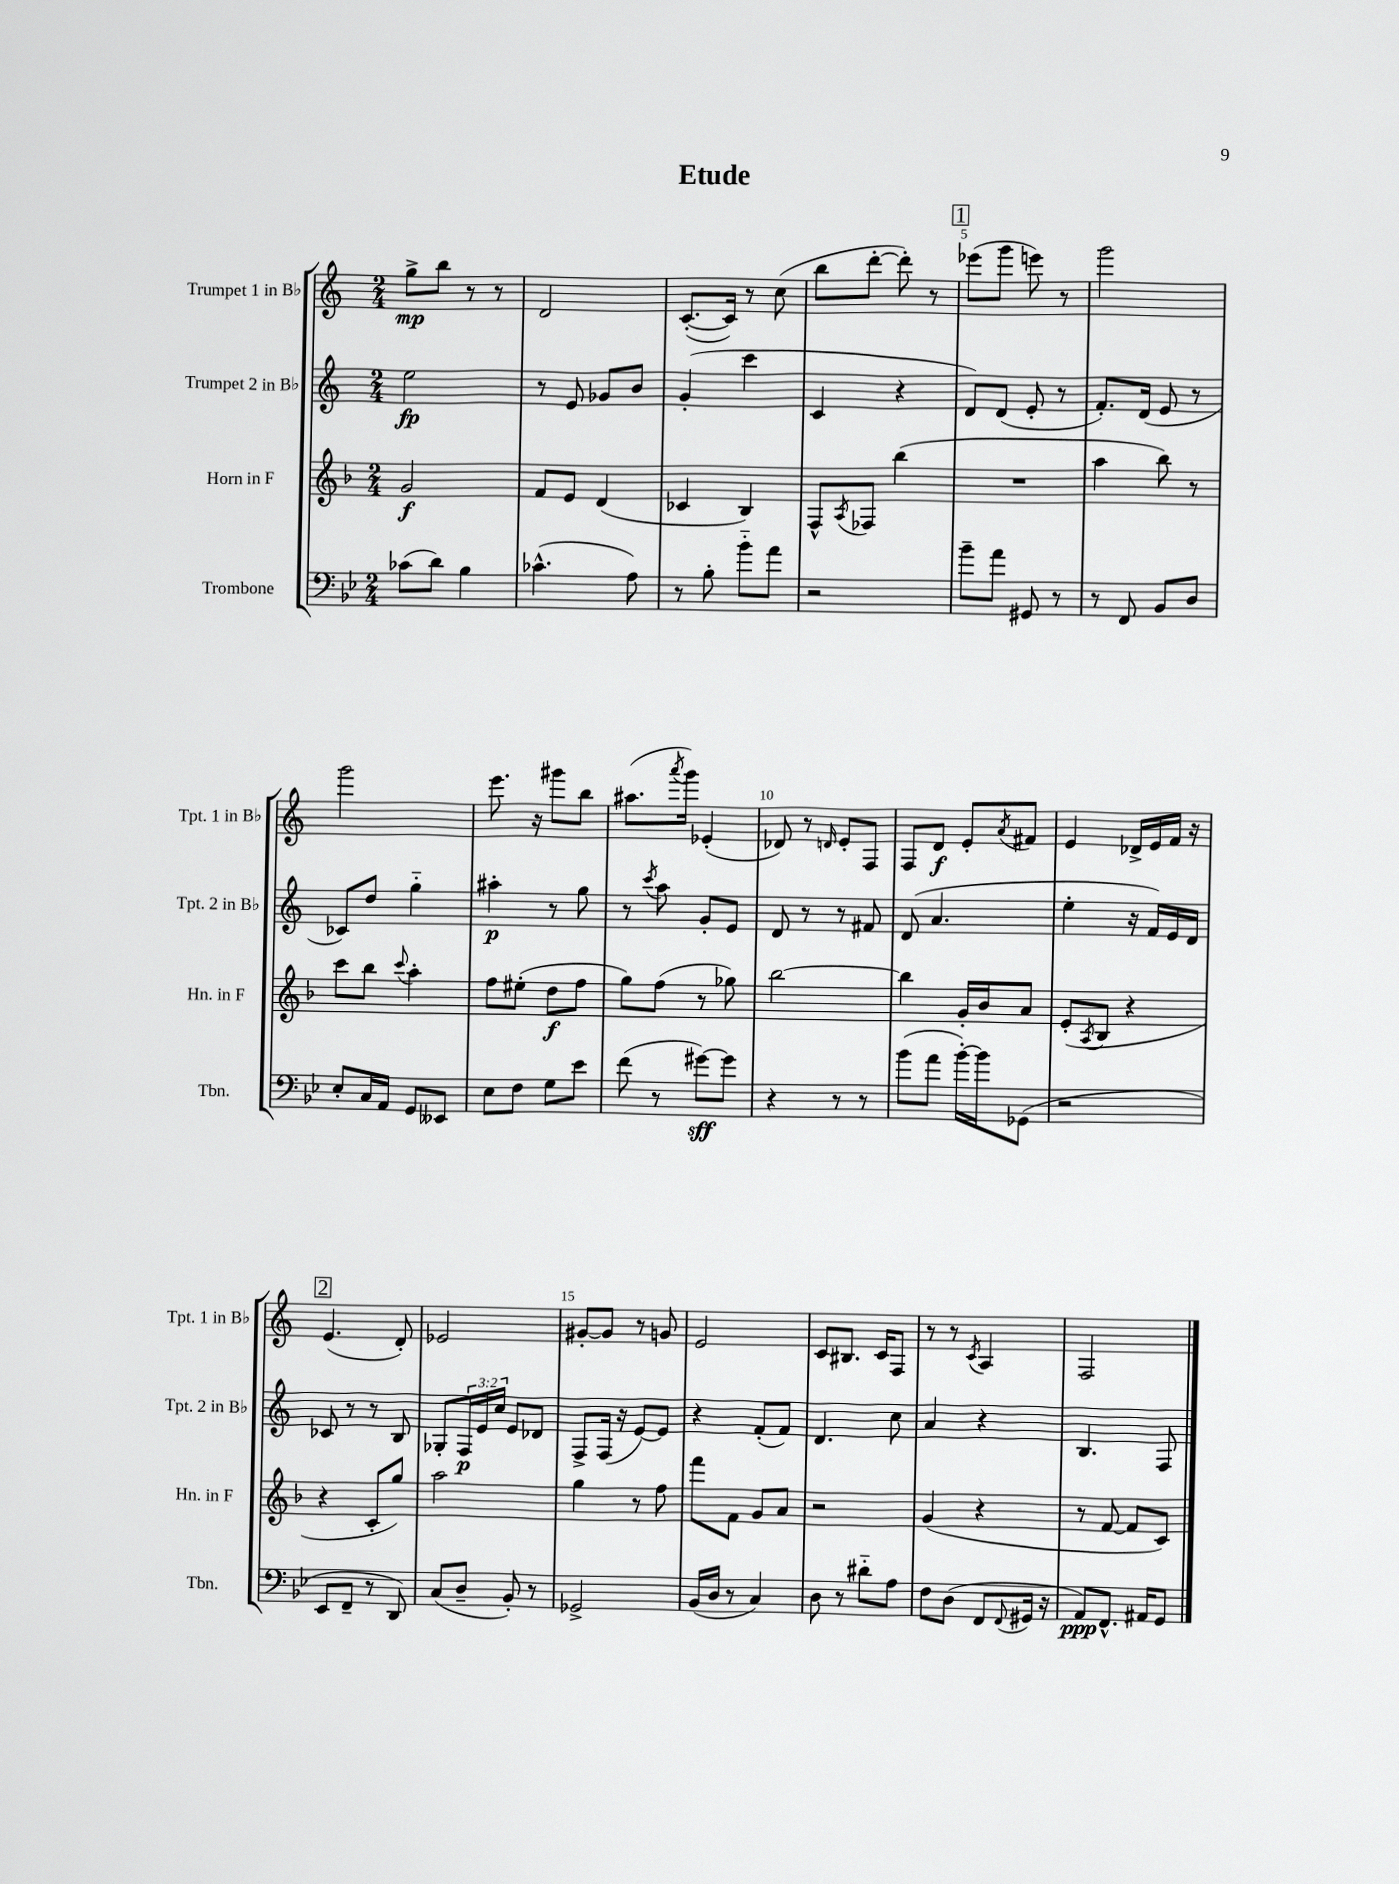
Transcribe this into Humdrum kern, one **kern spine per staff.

**kern	**kern	**kern	**kern
*staff4	*staff3	*staff2	*staff1
*clefF4	*clefG2	*clefG2	*clefG2
*k[b-e-]	*k[b-]	*k[]	*k[]
*M2/4	*M2/4	*M2/4	*M2/4
(8c-\L	2g/	2ee\	8gg^\L
8d\J)	.	.	8bb\J
4B-\	.	.	8r
.	.	.	8r
=	=	=	=
(4.c-^^\	8f/L	8r	2d/
.	8e/J	8e/	.
.	(4d/	8g-/L	.
8A\)	.	8b/J	.
=	=	=	=
8r	4c-/	(4g'/	([8.c'/L
8B-'\	.	.	.
.	.	.	16c/]Jk)
8b-'~\L	4B-/)	4ccc\	8r
8a\J	.	.	(8cc\
=	=	=	=
2r	8F^^/L	4c/	8bb\L
.	8qA/	.	.
.	8F-/J	.	[8ddd'\J
.	(4bb-\	4r	8ddd'\])
.	.	.	8r
=	=	=	=
8b-~\L	2r	8d/L)	(8eee-\L
8a\J	.	(8d/J	8ggg\J
8GG#/	.	8e'/	8eee\)
8r	.	8r	8r
=	=	=	=
8r	4aa\	8.f'/L)	2ggg\
8FF/	.	.	.
.	.	(16d/Jk	.
8BB-/L	8bb-\)	8e/	.
8D/J	8r	8r	.
=	=	=	=
8E-'/L	8ccc\L	8c-/L)	2ggg\
16C/L	8bb-\J	8dd/J	.
16AA/JJ	.	.	.
.	8qqccc/	.	.
8GG/L	4aa'\	4gg'~\	.
8EE--/J	.	.	.
=	=	=	=
8E-\L	8ff\L	4aa#'\	8.eee\
8F\J	(8ee#'\J	.	.
.	.	.	16r
8G\L	8dd\L	8r	8ggg#\L
8e-\J	8ff\J	8gg\	8bb\J
=	=	=	=
(8f\	8gg\L)	8r	(8.aa#\L
.	.	8qccc/	.
8r	(8ff\J	8aa\	.
.	.	.	8qaaa/
.	.	.	16ggg\Jk)
[8g#\L)	8r	8g'/L	(4e-'/
8g#\]J	8gg-\)	8e/J	.
=	=	=	=
4r	[2bb-\	8d/	8d-/)
.	.	8r	8r
.	.	.	16qqd/
8r	.	8r	8e'/L
8r	.	8f#/	8F/J
=	=	=	=
(8b-\L	4bb-\]	(8d/	8F/L
8a\J	.	4.a/	8d/J
[16b-'\LL)	16g'/LL	.	8e'/L
16b-\]J	16b-/J	.	.
.	.	.	8qa/
(8GG-\J	8a/J	.	8f#/J
=	=	=	=
2r	(8e'/L	4ee'\	4e/
.	8qA/	.	.
.	8B-/J	.	.
.	4r	16r	16d-^/LL
.	.	16f/LL)	16e/
.	.	16e/	16f/JJ
.	.	16d/JJ	16r
=	=	=	=
8EE-/L	4r	8c-/	(4.e/
8FF~/J	.	8r	.
8r	8c'/L	8r	.
8DD/)	8gg/J)	8B/	8d'/)
=	=	=	=
(8C/L	2aa\	8G-'/L	2e-/
8D~/J	.	24F/L	.
.	.	24e/	.
.	.	24cc/JJ	.
8BB-'/)	.	8e/L	.
8r	.	8d-/J	.
=	=	=	=
2GG-^/	4gg\	8F^/L	[8g#'/L
.	.	(16F/Jk	8g#/]J
.	.	16r	.
.	8r	[8e/L)	8r
.	8ff\	8e/]J	8g/
=	=	=	=
(16BB-/LL	8fff\L	4r	2e/
16D/JJ	.	.	.
8r	8f\J	.	.
4C/)	8g/L	(8f'/L	.
.	8a/J	8f/J)	.
=	=	=	=
8D\	2r	4.d/	8c/L
8r	.	.	8.B#/J
8d#'~\L	.	.	.
.	.	.	16c/LK
8A\J	.	8cc\	8F/J
=	=	=	=
8F\L	(4g/	4a/	8r
(8D\J	.	.	8r
.	.	.	8qc/
8FF/L	4r	4r	4A/
8qqFF/	.	.	.
16GG#/Jk	.	.	.
16r	.	.	.
=	=	=	=
8AA/L)	8r	4.B/	2F/
8.FF^^/J	[8f/	.	.
.	8f/]L	.	.
16AA#/LK	.	.	.
8GG/J	8c/J)	8F/	.
==	==	==	==
*-	*-	*-	*-
